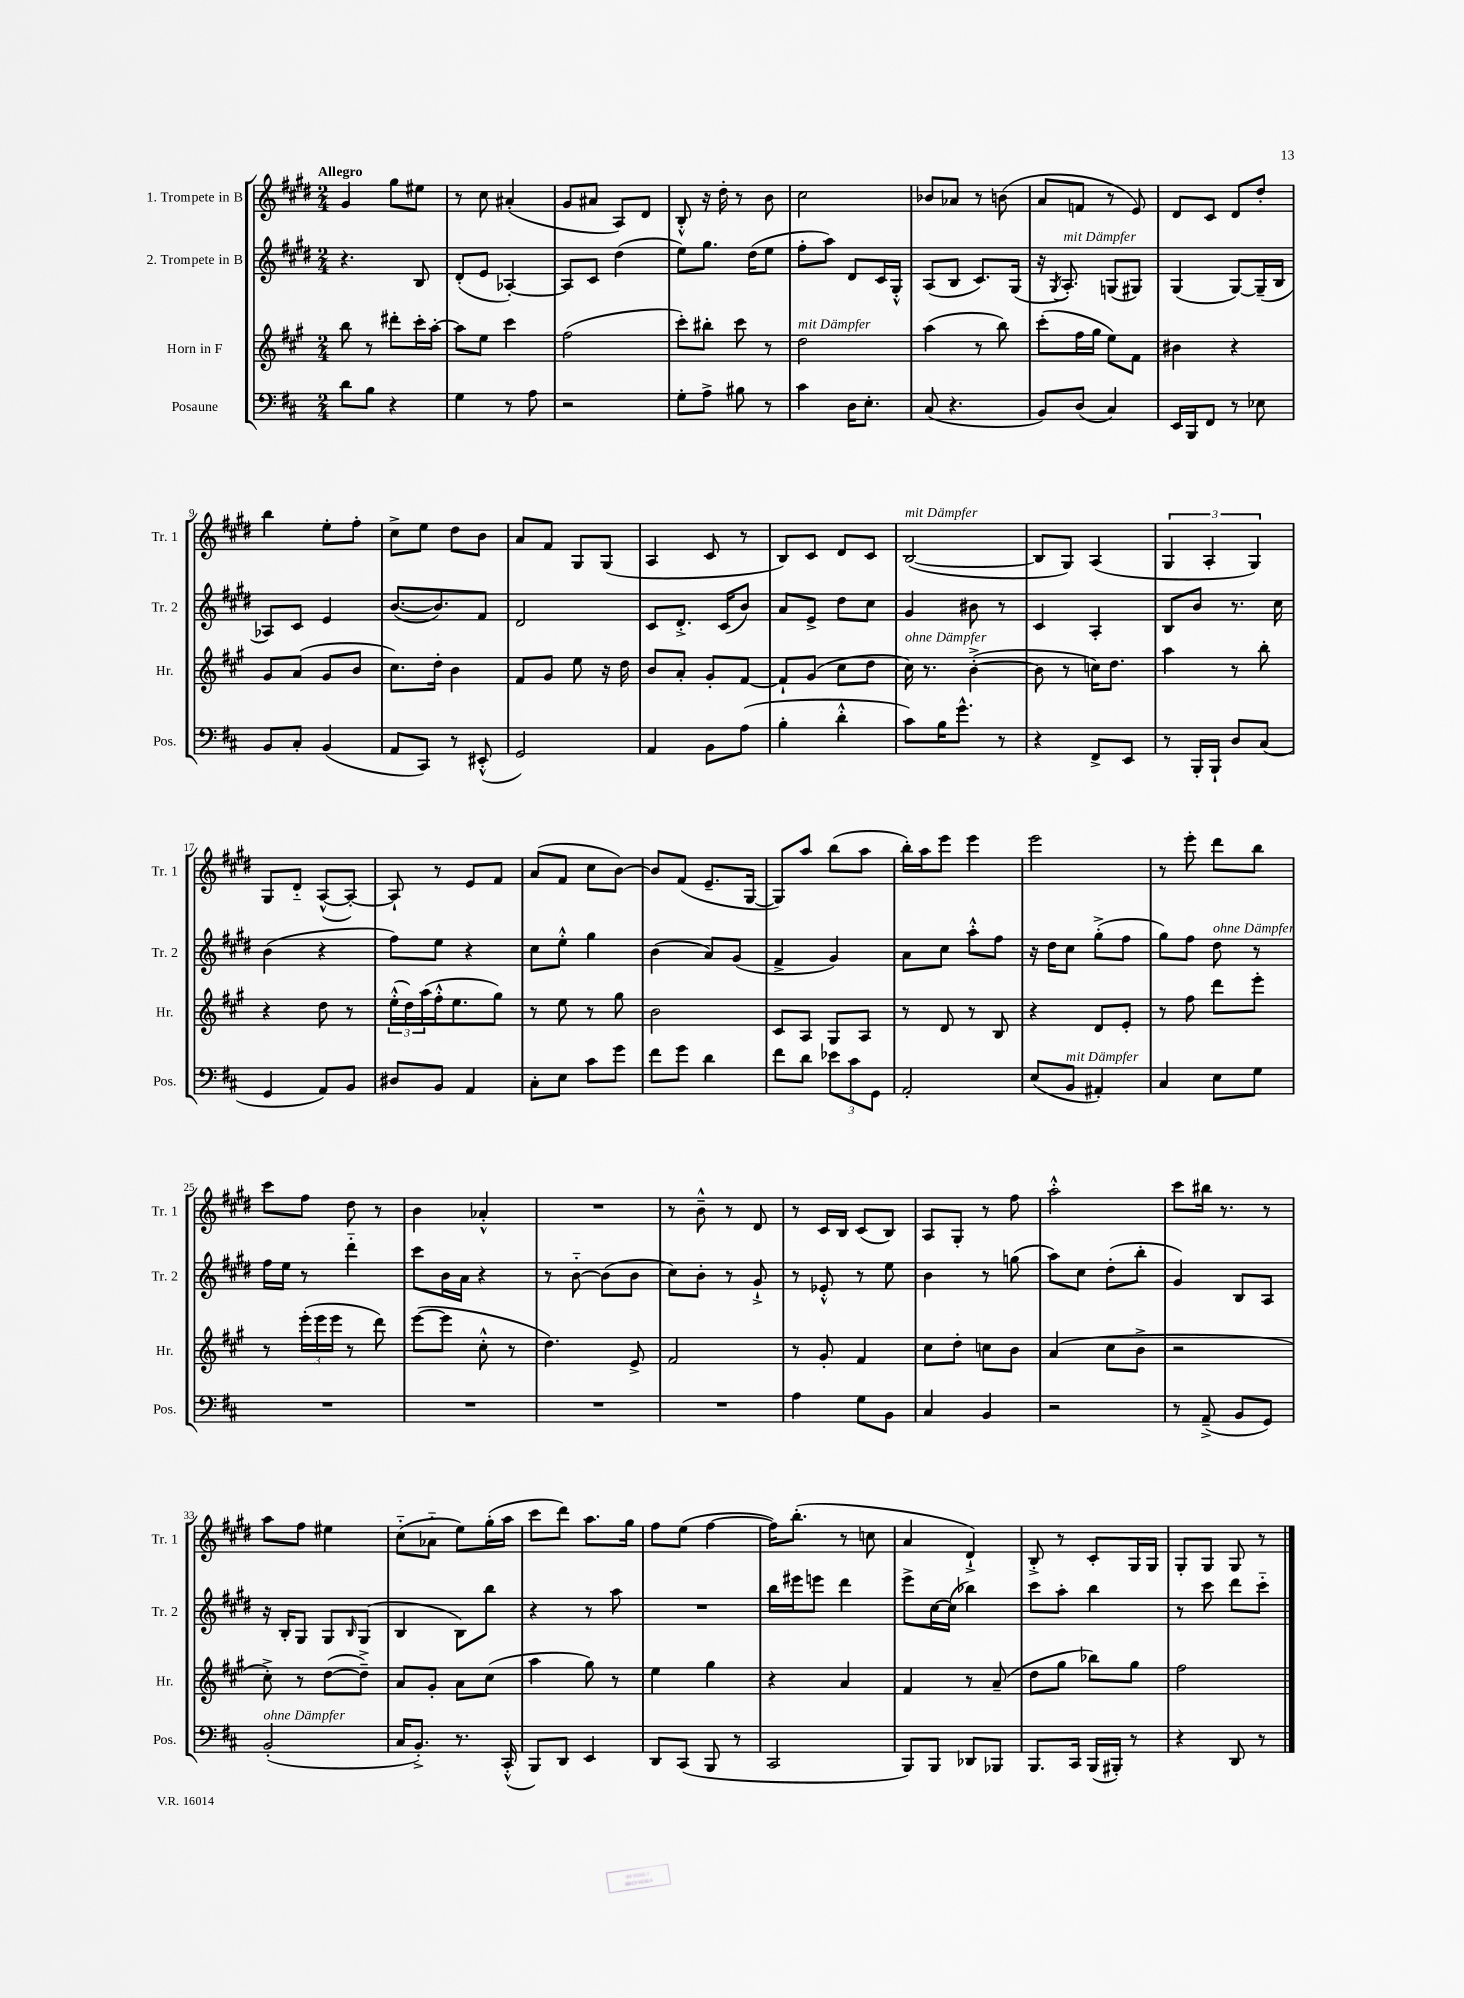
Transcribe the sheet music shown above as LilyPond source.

<<
\new StaffGroup <<
\new Staff = "s0" \with { instrumentName = "1. Trompete in B" shortInstrumentName = "Tr. 1" } {
    \clef treble \key e \major \numericTimeSignature \time 2/4 \tempo "Allegro"
    gis'4 gis''8 eis''8 |
    r8 cis''8 ais'4-.( |
    gis'8 ais'8 a8) dis'8 |
    b8-.-^ r16 dis''16-. r8 b'8 |
    cis''2 |
    bes'8 aes'8 r8 b'8( |
    a'8 f'8 r8 e'8) |
    dis'8 cis'8 dis'8 dis''8-. |
    b''4 e''8-. fis''8-. |
    cis''8-> e''8 dis''8 b'8 |
    a'8 fis'8 gis8 gis8( |
    a4 cis'8 r8 |
    b8) cis'8 dis'8 cis'8 |
    b2~^\markup { \italic "mit Dämpfer" }( |
    b8 gis8) a4( |
    \tuplet 3/2 { gis4 a4-. gis4) } |
    gis8 dis'8-_ a8~-^( a8~-.) |
    a8-! r8 e'8 fis'8 |
    a'8( fis'8 cis''8 b'8~) |
    b'8 fis'8( e'8.-- gis16~ |
    gis8) a''8 b''8( a''8 |
    b''16-.) a''16 e'''8 e'''4 |
    e'''2 |
    r8 e'''8-. dis'''8 b''8 |
    cis'''8 fis''8 dis''8 r8 |
    b'4 aes'4-.-^ |
    R2 |
    r8 b'8---^ r8 dis'8 |
    r8 cis'16 b16 cis'8( b8) |
    a8 gis8-. r8 fis''8 |
    a''2-.-^ |
    cis'''8 bis''16 r8. r8 |
    a''8 fis''8 eis''4 |
    cis''8-_( aes'8-_ e''8) gis''16-.( a''16 |
    cis'''8 dis'''8) a''8. gis''16 |
    fis''8 e''8( fis''4~ |
    fis''16) b''8.-.( r8 c''8 |
    a'4 dis'4-!->) |
    b8-.-> r8 cis'8-. gis16 gis16 |
    gis8-. gis8 gis8 r8 \bar "|." |
}
\new Staff = "s1" \with { instrumentName = "2. Trompete in B" shortInstrumentName = "Tr. 2" } {
    \clef treble \key e \major \numericTimeSignature \time 2/4
    r4. b8 |
    dis'8-.( e'8 aes4~-.) |
    aes8 cis'8 dis''4( |
    e''8) gis''8. dis''16( e''8 |
    fis''8-. a''8) dis'8 cis'16 gis16-.-^ |
    a8( b8 cis'8.) gis16( |
    r16 \acciaccatura { gis8 } a8.-.^\markup { \italic "mit Dämpfer" }) g8( gis8) |
    gis4( gis8~) gis16--( b16 |
    aes8) cis'8 e'4 |
    b'8.~( b'8.) fis'8 |
    dis'2 |
    cis'8 dis'8.-.-> cis'16( b'8) |
    a'8 e'8-> dis''8 cis''8 |
    gis'4 bis'8 r8 |
    cis'4 a4-. |
    b8 b'8 r8. cis''16 |
    b'4( r4 |
    fis''8) e''8 r4 |
    cis''8 e''8-.-^ gis''4 |
    b'4( a'8) gis'8( |
    fis'4-> gis'4) |
    a'8 cis''8 a''8-.-^ fis''8 |
    r16 dis''16 cis''8 gis''8-.->( fis''8 |
    gis''8) fis''8 dis''8^\markup { \italic "ohne Dämpfer" } r8 |
    fis''16 e''16 r8 dis'''4-_ |
    cis'''8 b'16 a'16 r4 |
    r8 b'8~-_ b'8( b'8 |
    cis''8) b'8-. r8 gis'8-!-> |
    r8 ees'8-.-^ r8 e''8 |
    b'4 r8 g''8( |
    a''8) cis''8 dis''8-.( b''8-. |
    gis'4) b8 a8 |
    r16 b16-. gis8 gis8 \grace { b16 } gis8( |
    b4 b8) b''8 |
    r4 r8 a''8 |
    R2 |
    b''16 eis'''16 e'''8 dis'''4 |
    e'''8-> cis''16~ cis''16( bes''4) |
    cis'''8 a''8-. b''4 |
    r8 cis'''8 dis'''8 cis'''8-_ \bar "|." |
}
\new Staff = "s2" \with { instrumentName = "Horn in F" shortInstrumentName = "Hr." } {
    \clef treble \key a \major \numericTimeSignature \time 2/4
    b''8 r8 dis'''8-. cis'''16-. a''16~-. |
    a''8 e''8 cis'''4 |
    fis''2( |
    cis'''8-.) bis''8-. cis'''8 r8 |
    d''2^\markup { \italic "mit Dämpfer" } |
    a''4( r8 b''8) |
    cis'''8-.( fis''16 gis''16 e''8) fis'8 |
    bis'4 r4 |
    gis'8 a'8( gis'8 b'8 |
    cis''8.) d''16-. b'4 |
    fis'8 gis'8 e''8 r16 d''16 |
    b'8 a'8-. gis'8-. fis'8~ |
    fis'8-! gis'8( cis''8 d''8 |
    cis''16^\markup { \italic "ohne Dämpfer" }) r8. b'4~-.->( |
    b'8 r8 c''16) d''8. |
    a''4 r8 b''8-. |
    r4 d''8 r8 |
    \tuplet 3/2 { e''16-.-^( d''16) a''16( } fis''16-.-^ e''8. gis''8) |
    r8 e''8 r8 gis''8 |
    b'2 |
    cis'8 a8 gis8 a8 |
    r8 d'8 r8 b8 |
    r4 d'8 e'8-. |
    r8 fis''8 d'''8 e'''8-. |
    r8 \tuplet 3/2 { e'''16-.( e'''16 e'''16 } r8 d'''8) |
    e'''8~( e'''8 cis''8-.-^ r8 |
    d''4.) e'8-> |
    fis'2 |
    r8 gis'8-. fis'4 |
    cis''8 d''8-. c''8 b'8 |
    a'4( cis''8 b'8-> |
    r2 |
    cis''8-.->) r8 d''8~( d''8--->) |
    a'8 gis'8-. a'8 cis''8( |
    a''4 gis''8) r8 |
    e''4 gis''4 |
    r4 a'4 |
    fis'4 r8 a'8--( |
    d''8 gis''8 bes''8) gis''8 |
    fis''2 \bar "|." |
}
\new Staff = "s3" \with { instrumentName = "Posaune" shortInstrumentName = "Pos." } {
    \clef bass \key d \major \numericTimeSignature \time 2/4
    d'8 b8 r4 |
    g4 r8 a8 |
    r2 |
    g8-. a8-> bis8 r8 |
    cis'4 d16 e8.-. |
    cis8( r4. |
    b,8) d8( cis4) |
    e,16 b,,16 fis,8 r8 ees8 |
    b,8 cis8-. b,4( |
    a,8 cis,8) r8 eis,8-.-^( |
    g,2) |
    a,4 b,8 a8( |
    b4-. d'4-.-^ |
    cis'8) b16 g'8.-^ r8 |
    r4 fis,8-> e,8 |
    r8 b,,16-. b,,16-! d8 cis8( |
    g,4 a,8) b,8 |
    dis8 b,8 a,4 |
    cis8-. e8 cis'8 g'8 |
    fis'8 g'8 d'4 |
    fis'8 d'8 \tuplet 3/2 { ees'8 cis'8 g,8 } |
    a,2-. |
    e8( b,8^\markup { \italic "mit Dämpfer" } ais,4-.) |
    cis4 e8 g8 |
    R2 |
    R2 |
    R2 |
    R2 |
    a4 g8 b,8 |
    cis4 b,4 |
    r2 |
    r8 a,8--->( b,8 g,8) |
    b,2-.^\markup { \italic "ohne Dämpfer" }( |
    cis16 b,8.-.->) r8. cis,16-.-^( |
    b,,8) d,8 e,4 |
    d,8 cis,8( b,,8 r8 |
    cis,2 |
    b,,8) b,,8 des,8 bes,,8 |
    b,,8. cis,16 b,,16( bis,,16-.) r8 |
    r4 d,8 r8 \bar "|." |
}
>>
>>
